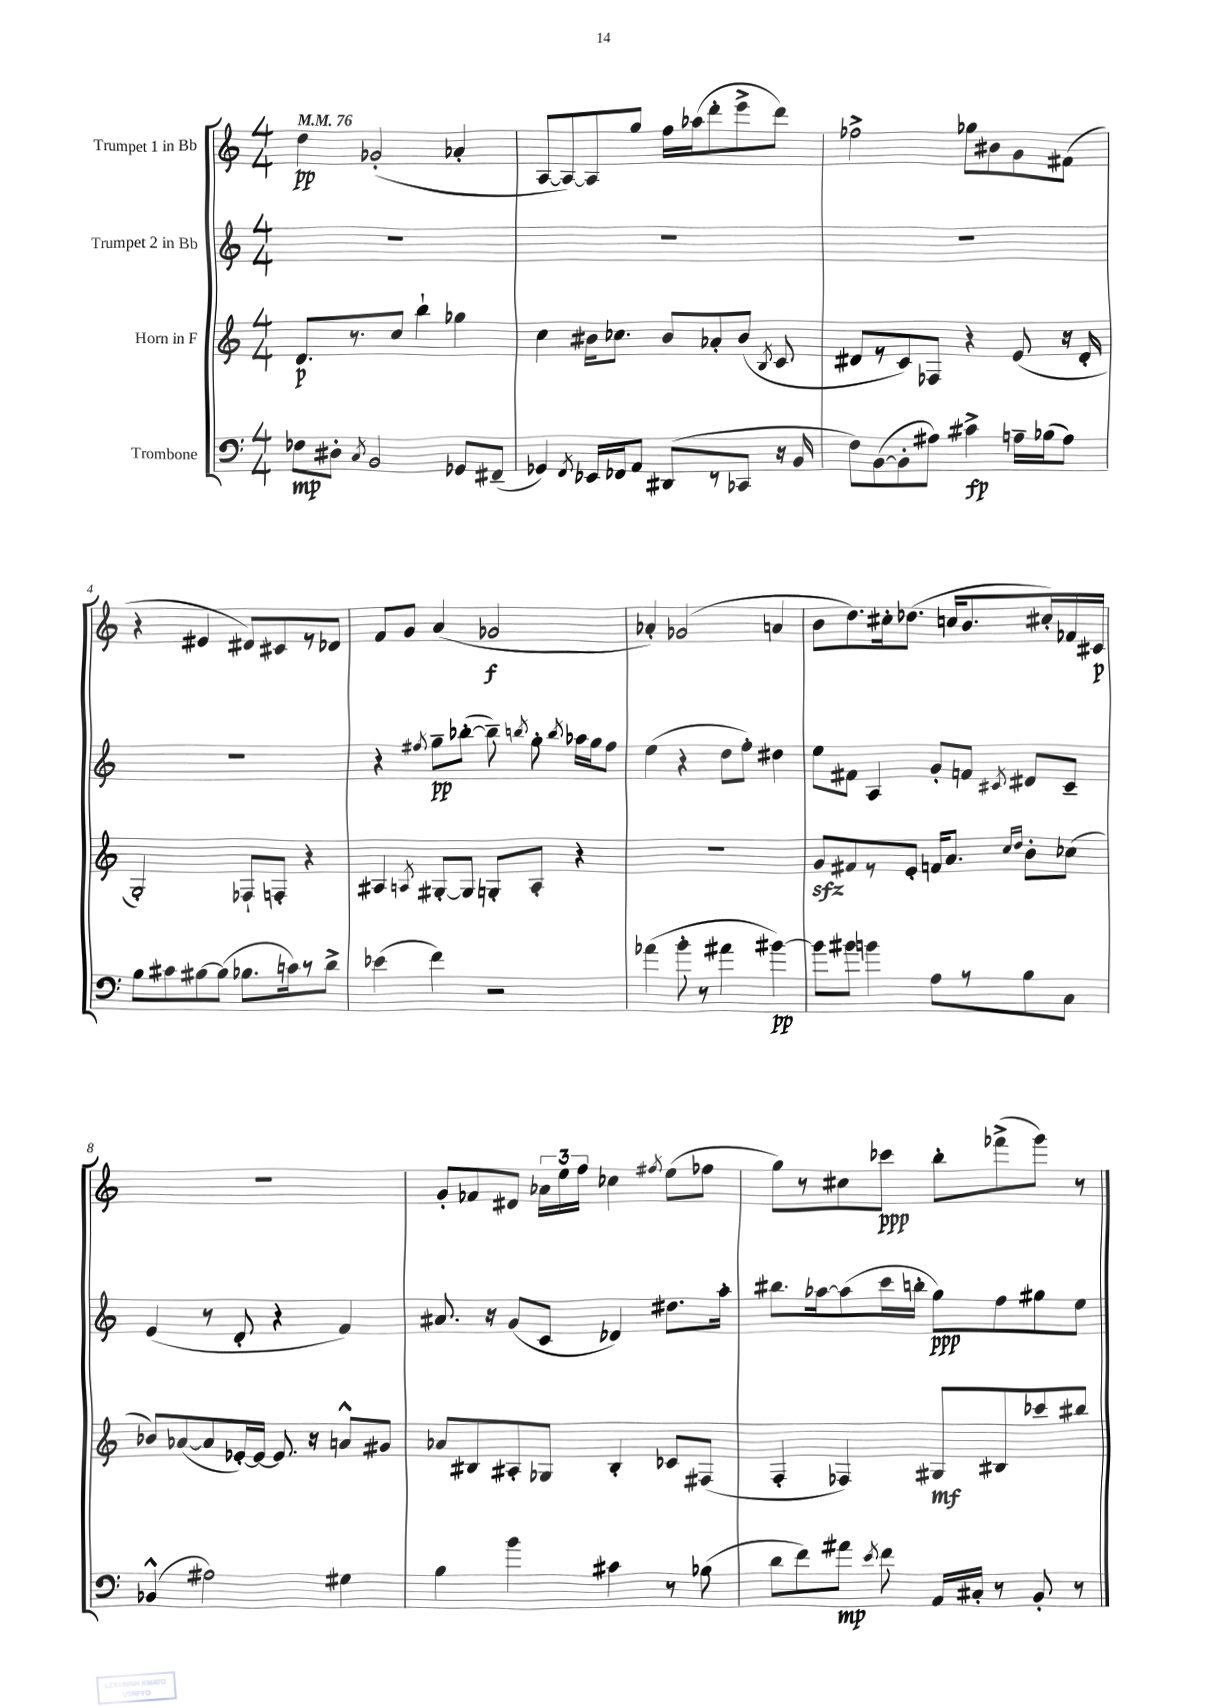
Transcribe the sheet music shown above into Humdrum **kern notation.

**kern	**dynam	**kern	**dynam	**kern	**dynam	**kern	**dynam
*part4	*part4	*part3	*part3	*part2	*part2	*part1	*part1
*staff4	*staff4	*staff3	*staff3	*staff2	*staff2	*staff1	*staff1
*I"Trombone	*	*I"Horn in F	*	*I"Trumpet 2 in Bb	*	*I"Trumpet 1 in Bb	*
*clefF4	*	*clefG2	*	*clefG2	*	*clefG2	*
*k[]	*	*k[]	*	*k[]	*	*k[]	*
*M4/4	*	*M4/4	*	*M4/4	*	*M4/4	*
*MM76	*	*MM76	*	*MM76	*	*MM76	*
=1	=1	=1	=1	=1	=1	=1	=1
8F-X\L	mp	8.d/L	p	1r	.	4dd\	pp
8D#X'\J	.	.	.	.	.	.	.
.	.	8.r	.	.	.	.	.
8qC/	.	.	.	.	.	.	.
2BB/	.	.	.	.	.	(2g-X'/	.
.	.	8cc/J	.	.	.	.	.
.	.	4bb`\	.	.	.	.	.
8GG-X/L	.	4gg-X\	.	.	.	4a-X'/	.
(8FF#X~/J	.	.	.	.	.	.	.
=2	=2	=2	=2	=2	=2	=2	=2
4GG-X/)	.	4cc\	.	1r	.	[8A/L	.
.	.	.	.	.	.	8A/_)	.
8qFF/	.	.	.	.	.	.	.
16EE-X/LL	.	16b#X\KL	.	.	.	8A/]	.
16FF-X/J	.	8.cc-X\J	.	.	.	.	.
8AA/J	.	.	.	.	.	8gg/J	.
(8DD#X/L	.	8b#/L	.	.	.	16ff\LL	.
.	.	.	.	.	.	(16aa-X\J	.
8r	.	8a-X'/	.	.	.	8ddd'\	.
8CC-X/J	.	(8b#/J	.	.	.	8eee^\	.
.	.	8qB/	.	.	.	.	.
16r	.	8c/	.	.	.	8ddd\J)	.
16BB/	.	.	.	.	.	.	.
=3	=3	=3	=3	=3	=3	=3	=3
8F\L)	.	8d#X/L	.	1r	.	2ff-X^\	.
([8BB\	.	8r	.	.	.	.	.
8BB'\]	.	8c/)	.	.	.	.	.
8A#X\J)	.	8F-X/J	.	.	.	.	.
4c#X^\	fp	4r	.	.	.	8gg-X\L	.
.	.	.	.	.	.	8b#X\	.
16An~\LL	.	(8e/	.	.	.	8g\	.
(16B-X\J	.	.	.	.	.	.	.
8A\J)	.	16r	.	.	.	(8f#X\J	.
.	.	16d#'/	.	.	.	.	.
!!LO:LB:g=z
=4	=4	=4	=4	=4	=4	=4	=4
8B\L	.	2G'/)	.	1r	.	4r	.
8c#X\	.	.	.	.	.	.	.
[8B#X\	.	.	.	.	.	4e#X/	.
(8B#\J]	.	.	.	.	.	.	.
8.B-X\L	.	8F-X`/L	.	.	.	8d#X/L)	.
.	.	8Fn'/J	.	.	.	8c#X/	.
16cn\k)	.	.	.	.	.	.	.
8r	.	4r	.	.	.	8r	.
8d^\J	.	.	.	.	.	8d-X/J	.
=5	=5	=5	=5	=5	=5	=5	=5
(4e-X\	.	4A#X/	.	4r	.	8f/L	.
.	.	.	.	.	.	8g/J	.
.	.	8qAn/	.	8qff#X/	.	.	.
4f\)	.	[8G#X'/L	.	8gg~\L	pp	(4a/	.
.	.	8G#/J]	.	([8bb-X'\J	.	.	.
2r	.	8Gn'/L	.	8bb-~\])	.	2g-X/	f
.	.	.	.	8qbbn/	.	.	.
.	.	8A'/J	.	8gg'\	.	.	.
.	.	.	.	8qbb/	.	.	.
.	.	4r	.	16aa-X\LL	.	.	.
.	.	.	.	16gg\J	.	.	.
.	.	.	.	8ff#\J	.	.	.
=6	=6	=6	=6	=6	=6	=6	=6
(4a-X\	.	1r	.	(4ee\	.	4a-X'/)	.
8b'\	.	.	.	4r	.	(2g-X/	.
8r	.	.	.	.	.	.	.
4a#X\	.	.	.	8dd\L	.	.	.
.	.	.	.	8ff'\J)	.	.	.
[4b#X\)	pp	.	.	4dd#X\	.	4an/	.
=7	=7	=7	=7	=7	=7	=7	=7
8b#\L]	.	8gzz/L	.	8ee\L	.	8b\L	.
8b#X\J	.	8f#X/	.	8f#X\J	.	8.dd\)	.
4bn\	.	8r	.	4A/	.	.	.
.	.	.	.	.	.	16cc#X'\k	.
.	.	8e'/J	.	.	.	(8.dd-X\J	.
8A\L	.	16fn/KL	.	8g'/L	.	.	.
.	.	8.a/J	.	.	.	16ccn/KL	.
8r	.	.	.	8fn/J	.	8.b/	.
.	.	16qqcc/LL	.	.	.	.	.
.	.	16qqdd/JJ	.	8qc#X/	.	.	.
8B\	.	8b'\L	.	8d#X/L	.	.	.
.	.	.	.	.	.	16cc#X'/L)	.
8C\J	.	(8cc-X\J	.	8c#~/J	.	16f-X/	.
.	.	.	.	.	.	16c#X/JJ	p
!!LO:LB:g=z
=8	=8	=8	=8	=8	=8	=8	=8
(4BB-X^^/	.	8b-X/L)	.	(4e/	.	1r	.
.	.	([8a-X/	.	.	.	.	.
2A#X\)	.	8a-/]	.	8r	.	.	.
.	.	[16e-X'/L)	.	8d'/	.	.	.
.	.	16e-/JJ_	.	.	.	.	.
.	.	8.e-/]	.	4r	.	.	.
.	.	16r	.	.	.	.	.
4G#X\	.	8an^^/L	.	4f/)	.	.	.
.	.	8g#X/J	.	.	.	.	.
=9	=9	=9	=9	=9	=9	=9	=9
4B\	.	8a-X/L	.	8.a#X/	.	8g'/L	.
.	.	8B#X/	.	.	.	8f-X/	.
.	.	.	.	16r	.	.	.
4b\	.	8A#X'/	.	(8g/L	.	8d#X/J	.
.	.	8G-X/J	.	8c/J	.	24a-X\LL	.
.	.	.	.	.	.	24ee\	.
.	.	.	.	.	.	24ff\JJ	.
4c#X\	.	4B#'/	.	4d-X/)	.	4cc-X\	.
.	.	.	.	.	.	8qff#X/	.
8r	.	8c-X/L	.	8.dd#X\L	.	(8ee\L	.
(8B-X\	.	(8F#X/J	.	.	.	8ff-X\J	.
.	.	.	.	16aa'\Jk	.	.	.
=10	=10	=10	=10	=10	=10	=10	=10
8d\L	.	4F'/	.	8.bb#X\L	.	8gg\L)	.
8f\)	.	.	.	.	.	8r	.
.	.	.	.	[16aa-X\k	.	.	.
8a#X\J	mp	4F-X/)	.	(8aa-\]	.	8cc#X\	.
8qe/	.	.	.	.	.	.	.
8f\	.	.	.	16ccc\L	.	8ccc-X\J	ppp
.	.	.	.	16bbn'\JJ	.	.	.
16AA/LL	.	8G#X/L	mf	8gg\L)	ppp	8bb'\L	.
16C#X'/JJ	.	.	.	.	.	.	.
8r	.	8B#X/	.	8ff\	.	(8fff-X^\	.
8BB'/	.	8ccc-X/	.	8gg#X\	.	8ggg\J)	.
8r	.	8bb#X/J	.	8ee\J	.	8r	.
==	==	==	==	==	==	==	==
*-	*-	*-	*-	*-	*-	*-	*-
